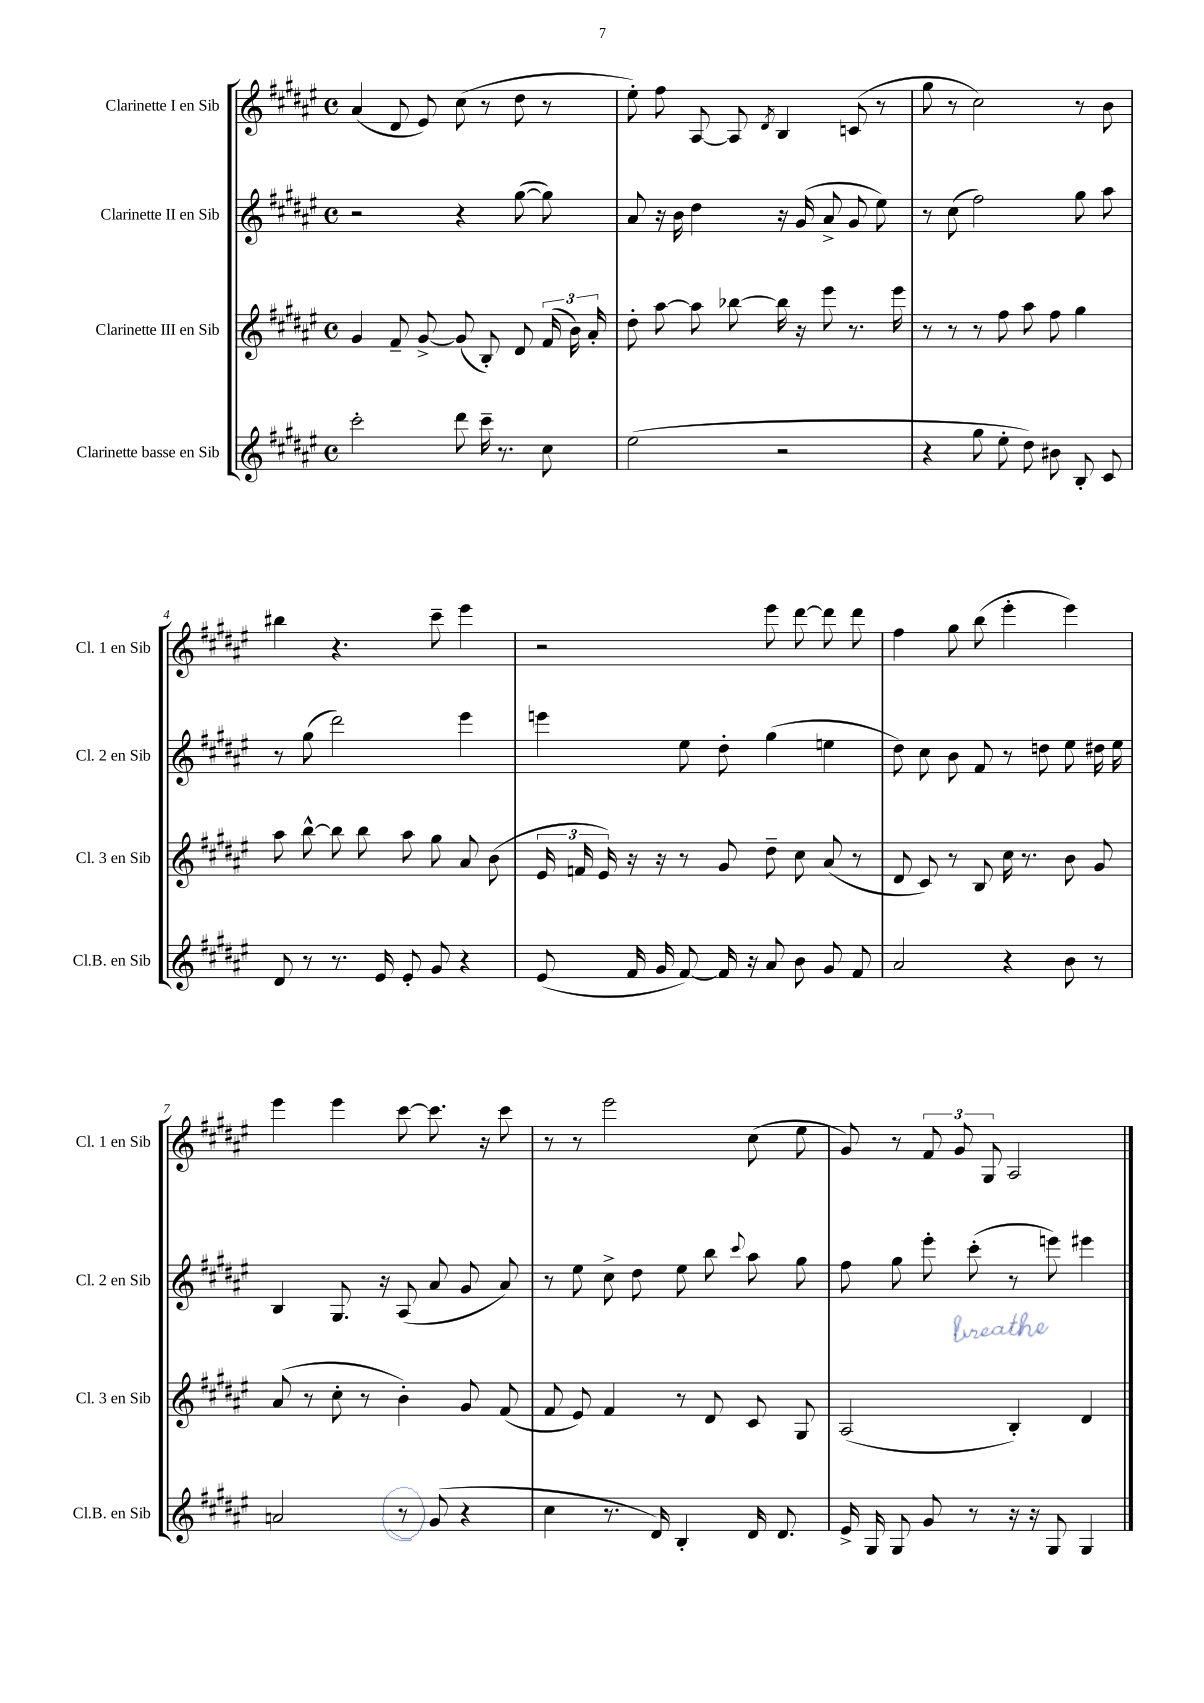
<<
\new StaffGroup <<
\new Staff = "s0" \with { instrumentName = "Clarinette I en Sib" shortInstrumentName = "Cl. 1 en Sib" } {
    \clef treble \key fis \major \defaultTimeSignature \time 4/4
    \autoBeamOff ais'4( dis'8 eis'8) cis''8( r8 dis''8 r8 |
    eis''8-.) fis''8 ais8~ ais8 \acciaccatura { dis'8 } b4 c'8( r8 |
    gis''8 r8 cis''2) r8 b'8 |
    bis''4 r4. cis'''8-- eis'''4 |
    r2 eis'''8 dis'''8~ dis'''8 dis'''8 |
    fis''4 gis''8 b''8( eis'''4-. eis'''4) |
    eis'''4 eis'''4 cis'''8~ cis'''8. r16 cis'''8 |
    r8 r8 eis'''2 cis''8( eis''8 |
    gis'8) r8 \tuplet 3/2 { fis'8 gis'8 gis8 } ais2 \bar "|." |
}
\new Staff = "s1" \with { instrumentName = "Clarinette II en Sib" shortInstrumentName = "Cl. 2 en Sib" } {
    \clef treble \key fis \major \defaultTimeSignature \time 4/4
    \autoBeamOff r2 r4 gis''8~( gis''8) |
    ais'8 r16 b'16 dis''4 r16 gis'16( ais'8-> gis'8 eis''8) |
    r8 cis''8( fis''2) gis''8 ais''8 |
    r8 gis''8( dis'''2) eis'''4 |
    e'''4 eis''8 dis''8-. gis''4( e''4 |
    dis''8) cis''8 b'8 fis'8 r8 d''8 eis''8 dis''16 eis''16 |
    b4 gis8. r16 ais8( ais'8 gis'8 ais'8) |
    r8 eis''8 cis''8-> dis''8 eis''8 b''8 \appoggiatura { cis'''8 } ais''8 gis''8 |
    fis''8 gis''8 eis'''8-. cis'''8-.( r8 e'''8) eis'''4 \bar "|." |
}
\new Staff = "s2" \with { instrumentName = "Clarinette III en Sib" shortInstrumentName = "Cl. 3 en Sib" } {
    \clef treble \key fis \major \defaultTimeSignature \time 4/4
    \autoBeamOff gis'4 fis'8-- gis'8~-> gis'8( b8-.) dis'8 \tuplet 3/2 { fis'16( b'16) ais'16-. } |
    dis''8-. ais''8~ ais''8 bes''8~ bes''16 r16 eis'''8 r8. eis'''16 |
    r8 r8 r8 fis''8 ais''8 fis''8 gis''4 |
    ais''8 b''8~-^ b''8 b''8 ais''8 gis''8 ais'8 b'8( |
    \tuplet 3/2 { eis'16 f'16 eis'16) } r16 r16 r8 gis'8 dis''8-- cis''8 ais'8( r8 |
    dis'8 cis'8) r8 b8 cis''16 r8. b'8 gis'8 |
    ais'8( r8 cis''8-. r8 b'4-.) gis'8 fis'8( |
    fis'8 eis'8) fis'4 r8 dis'8 cis'8 gis8 |
    ais2( b4-.) dis'4 \bar "|." |
}
\new Staff = "s3" \with { instrumentName = "Clarinette basse en Sib" shortInstrumentName = "Cl.B. en Sib" } {
    \clef treble \key fis \major \defaultTimeSignature \time 4/4
    \autoBeamOff cis'''2-. dis'''8 cis'''16-- r8. cis''8 |
    eis''2( r2 |
    r4 gis''8 eis''8-. dis''8) bis'8 b8-. cis'8 |
    dis'8 r8 r8. eis'16 eis'8-. gis'8 r4 |
    eis'8( fis'16 gis'16 fis'8~) fis'16 r16 ais'8 b'8 gis'8 fis'8 |
    ais'2 r4 b'8 r8 |
    a'2 r8 gis'8( r4 |
    cis''4 r8. dis'16) b4-. dis'16 dis'8. |
    eis'16-> gis16 gis8 gis'8 r8 r16 r16 gis8 gis4 \bar "|." |
}
>>
>>
